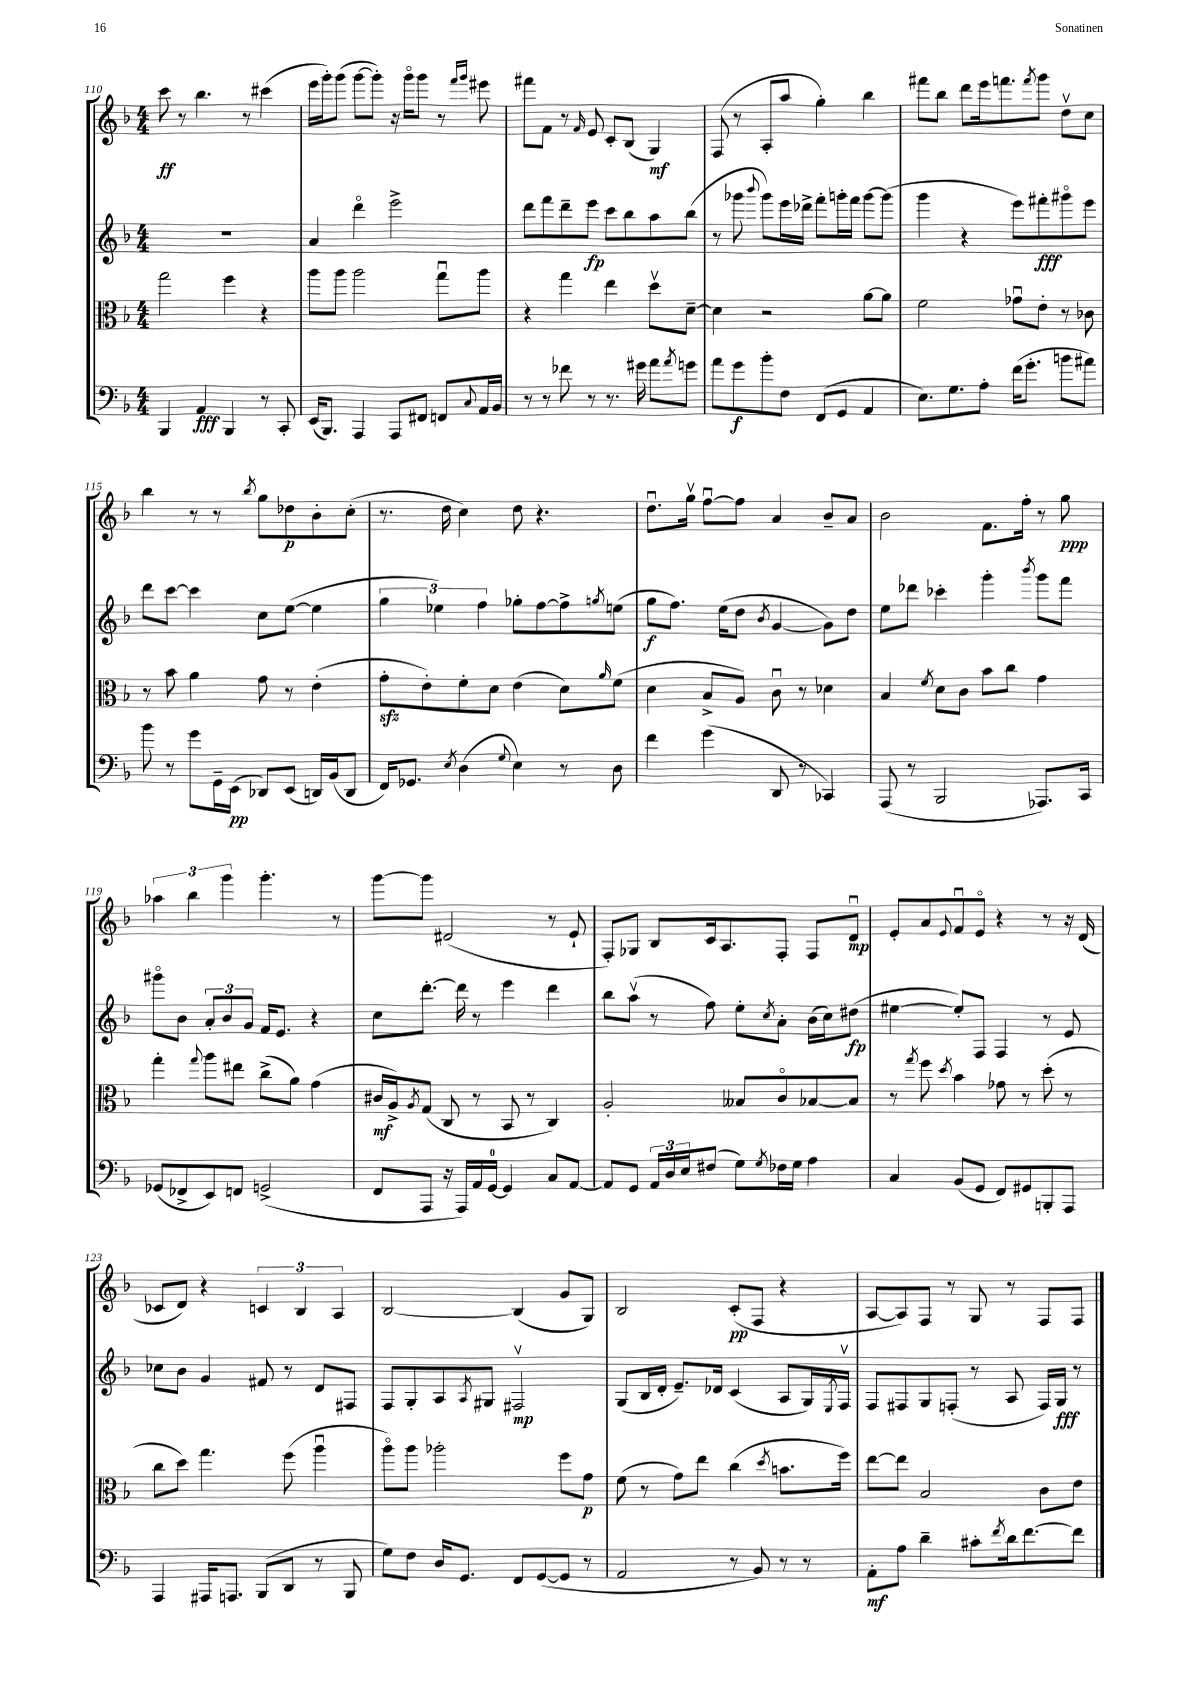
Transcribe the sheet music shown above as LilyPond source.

<<
\new StaffGroup <<
\new Staff = "s0" {
    \clef treble \key f \major \numericTimeSignature \time 4/4
    c'''8\ff r8 bes''4. r8 cis'''4( |
    e'''16 g'''16-.) g'''8( g'''8~ g'''8-.) r16 g'''16\flageolet g'''8 r8 \grace { f'''16 g'''16 } eis'''8 |
    fis'''8 f'8 r8 \grace { f'16 } e'8 c'8-. bes8( g4\mf) |
    f8( r8 a8-. a''8 g''4-.) bes''4 |
    fis'''8 bes''8 d'''8 e'''16 f'''8. \acciaccatura { f'''8 } g'''8 d''8\upbow c''8 |
    bes''4 r8 r8 \acciaccatura { bes''8 } g''8 des''8\p bes'8-. c''8-.( |
    r8. d''16 c''4) d''8 r4. |
    d''8.\downbow g''16\upbow f''8~\downbow f''8 a'4 bes'8-- a'8 |
    bes'2 f'8. f''16-. r8 g''8\ppp |
    \tuplet 3/2 { aes''4 bes''4 g'''4 } g'''4.-. r8 |
    g'''8~ g'''8 dis'2( r8 e'8-! |
    f8-.) ges8 bes8 c'16 a8. f8-. f8 d'8\downbow\mp |
    e'8-. a'8 \appoggiatura { e'8 } f'8\downbow e'8\flageolet r4 r8 r16 d'16( |
    ces'8 d'8) r4 \tuplet 3/2 { c'4 bes4 a4 } |
    bes2~ bes4( g'8 g8) |
    bes2 c'8-.\pp( f8 r4 |
    a8~ a8) f8 r8 g8 r8 f8 f8 \bar "|." |
}
\new Staff = "s1" {
    \clef treble \key f \major \numericTimeSignature \time 4/4
    R1 |
    a'4 d'''4\flageolet e'''2-> |
    d'''8 f'''8 d'''8-- e'''8\fp c'''8 bes''8 a''8 bes''8( |
    r8 ges'''8 \appoggiatura { bes'''8 } ges'''8) e'''16 des'''16-> f'''8-. g'''16-. f'''16 g'''8~ g'''8( |
    g'''4 r4 e'''8) fis'''8-.\fff gis'''8\flageolet e'''8 |
    d'''8 c'''8~ c'''4 c''8 e''8~( e''4 |
    \tuplet 3/2 { g''4 ees''4) f''4 } ges''8-. f''8~ f''8-> \acciaccatura { g''8 } e''8( |
    g''8\f f''8.) e''16( d''8 \acciaccatura { bes'8 } g'4~ g'8) d''8 |
    e''8 des'''8 ces'''4-. g'''4-. \acciaccatura { bes'''8 } g'''8 f'''8 |
    gis'''8\flageolet bes'8 \tuplet 3/2 { a'8-. bes'8 g'8 } f'16 e'8. r4 |
    c''8 d'''8.~-. d'''16 r8 e'''4 d'''4 |
    bes''8 a''8\upbow( r8 f''8) e''8-. \acciaccatura { c''8 } a'8-. bes'16( c''16) dis''8\fp( |
    eis''4~ eis''8-.) f8 f4 r8 e'8 |
    ces''8 bes'8 g'4 fis'8 r8 d'8 fis8 |
    f8 g8-. a8 \acciaccatura { a8 } gis8 fis2\upbow\mp |
    g8( bes16 d'16-. e'8.--) des'16 c'4( a8 g16) \acciaccatura { e8 } f16\upbow |
    f8 fis8 g8 f8-.( r8 a8 f16) g16\fff r8 \bar "|." |
}
\new Staff = "s2" {
    \clef alto \key f \major \numericTimeSignature \time 4/4
    g''2 f''4 r4 |
    a''8 a''8 a''2 g''8\downbow a''8 |
    r4 g''4 e''4 d''8\upbow d'8~-- |
    d'4 r2 a'8~ a'8 |
    f'2 ges'8\downbow e'8-. r8 ces'8 |
    r8 bes'8 a'4 g'8 r8 e'4-.( |
    g'8-.\sfz e'8-.) f'8-. d'8 e'4( d'8) \grace { a'16 } f'8( |
    d'4 bes8-> a8) c'8\downbow r8 des'4 |
    bes4 \acciaccatura { f'8 } d'8 c'8 bes'8 c''8 g'4 |
    g''4-. \appoggiatura { g''8 } a''8 eis''8 c''8->( a'8) g'4( |
    cis'16\mf a16->) \acciaccatura { a8 } g8( c8 r8 bes,8 r8 c4) |
    a2-. beses8 c'8\flageolet bes8~ bes8 |
    r8 \acciaccatura { g''8 } f''8 \acciaccatura { d''8 } bes'4 ges'8 r8 d''8-.( r8 |
    c''8 d''8) g''4. f''8( a''4\downbow |
    a''8\flageolet) a''8 aes''2-. f''8 g'8\p |
    f'8( r8 g'8) e''8 c''4( \acciaccatura { d''8 } b'8. f''16) |
    e''8~ e''8 bes2 c'8 e'8 \bar "|." |
}
\new Staff = "s3" {
    \clef bass \key f \major \numericTimeSignature \time 4/4
    bes,,4 a,4\fff bes,,4 r8 c,8-. |
    e,16( bes,,8.) a,,4 a,,8 fis,8 f,8 \appoggiatura { c8 } a,16 bes,16 |
    r8 r8 fes'8 r8 r8. gis'16 a'8 \acciaccatura { a'8 } g'8 |
    a'8 g'8\f bes'8-. f8 f,8( g,8 a,4 |
    e8.) g8. a8-. f'16( g'8.-. b'8 ais'8) |
    bes'8 r8 g'8 g,16-- e,16\pp( des,8) e,8( d,16) bes,16( d,8 |
    f,16) ges,8. \acciaccatura { e8 } d4( \appoggiatura { g8 } e4) r8 d8 |
    f'4 g'4( d,8 r8 ces,4) |
    a,,8( r8 bes,,2 aes,,8.) c,16 |
    ges,8( fes,8-> e,8) f,8 g,2->( |
    f,8 a,,8 r16 a,,16) a,16 g,16-0~ g,4 c8 a,8~ |
    a,8 g,8 \tuplet 3/2 { a,16 d16 e16 } fis8( g8) \acciaccatura { g8 } fes16 g16 a4 |
    c4 bes,8( g,8 f,8) gis,8 b,,8-. a,,8 |
    a,,4 ais,,16 a,,8. bes,,8( d,8 r8 bes,,8 |
    g8) f8 d16 g,8. f,8 g,8~( g,8 r8 |
    a,2 r8 bes,8) r8 r8 |
    a,8-.\mf a8 d'4-- cis'8-. \acciaccatura { f'8 } d'16 f'8.~ f'8 \bar "|." |
}
>>
>>
\layout { \context { \Score currentBarNumber = #110 } }
